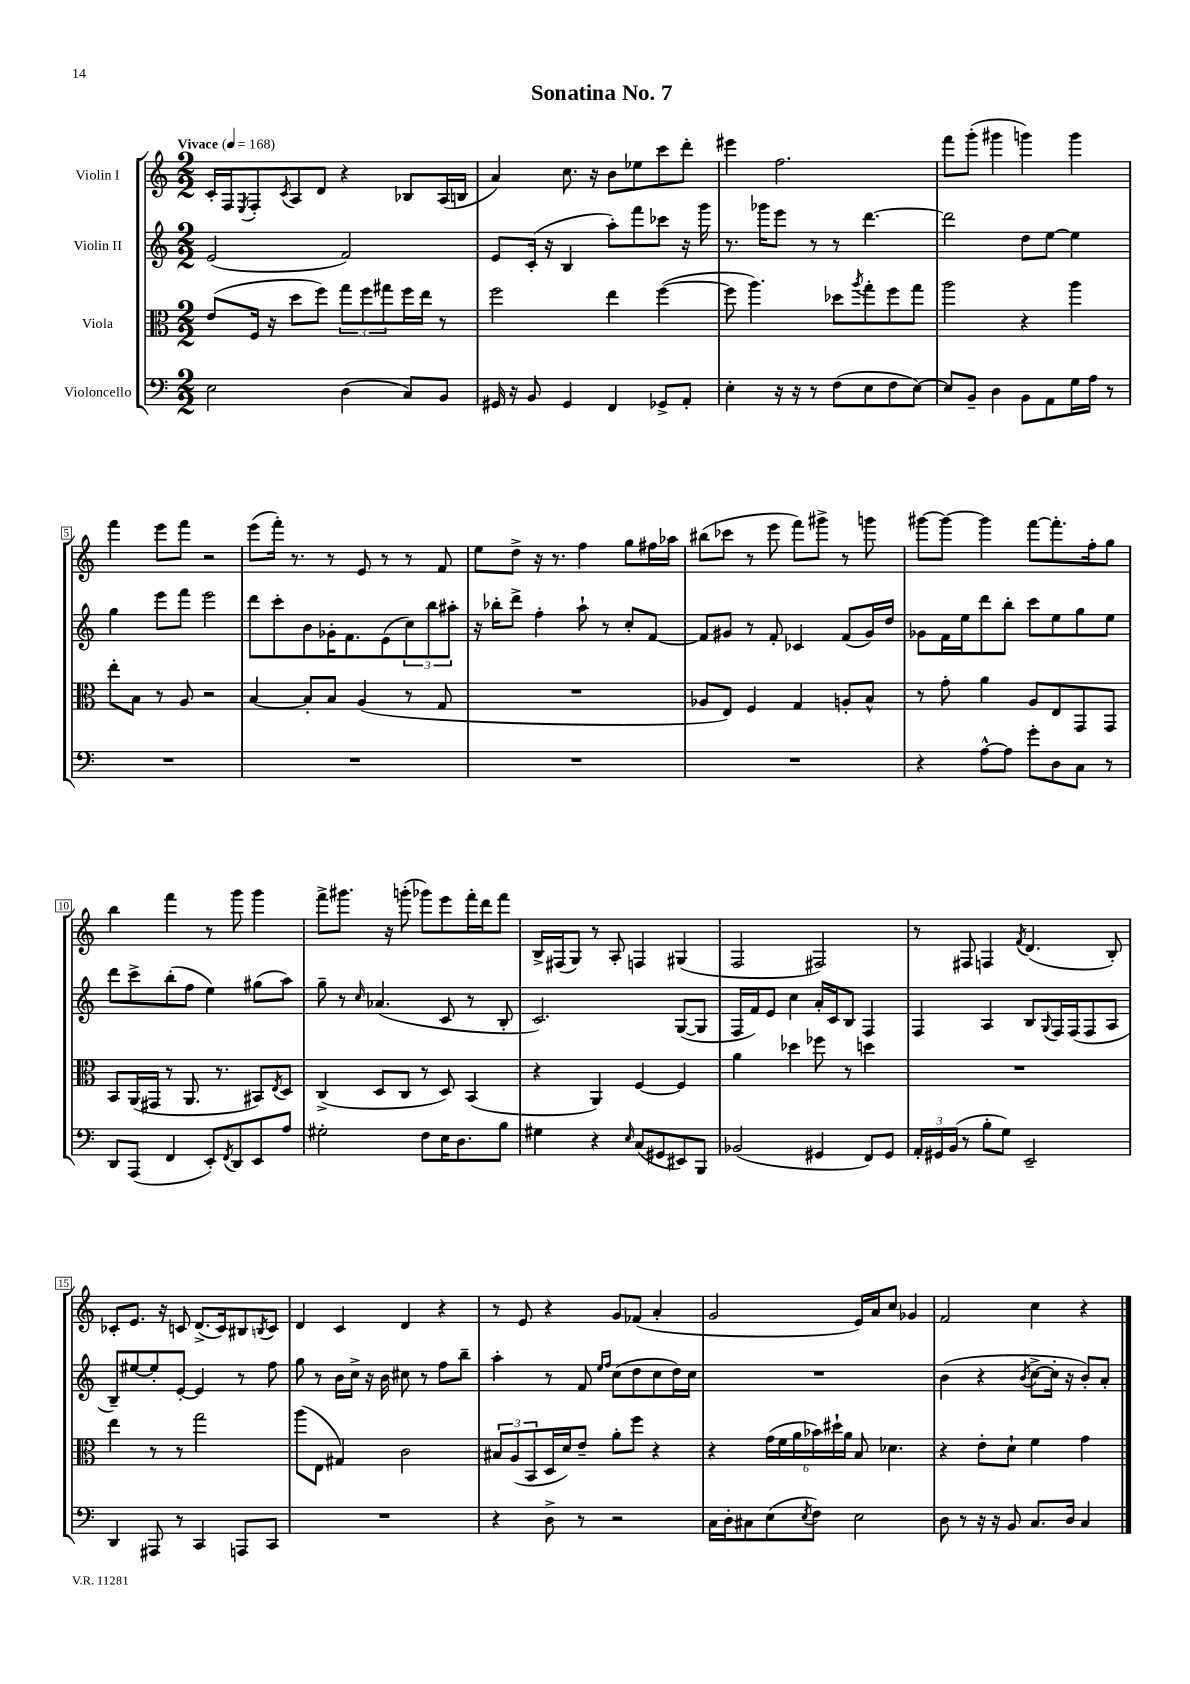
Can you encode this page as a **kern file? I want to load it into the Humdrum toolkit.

**kern	**kern	**kern	**kern
*staff4	*staff3	*staff2	*staff1
*clefF4	*clefC3	*clefG2	*clefG2
*k[]	*k[]	*k[]	*k[]
*M2/2	*M2/2	*M2/2	*M2/2
*MM168	*MM168	*MM168	*MM168
2E\	(8e/L	(2e/	16c'/LL
.	.	.	16F/J
.	.	.	8qE/
.	16F/Jk	.	8F'/
.	16r	.	.
.	.	.	8qc/
.	8dd\L	.	8A/
.	8ff\J)	.	8d/J
(4D\	12gg\L	2f/)	4r
.	12ff\	.	.
.	12gg#\	.	.
8C/L)	16ff\L	.	8B-/L
.	16ee\JJ	.	.
8BB/J	8r	.	(16A/L
.	.	.	16B/JJ
=	=	=	=
16GG#/	2ff\	8e/L	4a/)
16r	.	.	.
8BB/	.	(16c'/Jk	.
.	.	16r	.
4GG#/	.	4B/	8.cc\
.	.	.	16r
4FF/	4ee\	8aa'\L)	8b\L
.	.	8fff\	8ee-\
8GG-^/L	([4ff\	8ccc-\J	8ccc\
8AA'/J	.	16r	8ddd'\J
.	.	16ggg\	.
=	=	=	=
4E'\	8ff\]	8.r	4eee#\
.	4.aa\)	.	.
.	.	16ggg-\LK	.
16r	.	8eee\J	2.ff\
16r	.	.	.
8r	.	8r	.
(8F\L	8dd-\L	8r	.
.	8qaa/	.	.
8E\	8gg'\	[4.ddd\	.
8F\	8ff\	.	.
[8E\J)	8gg\J	.	.
=	=	=	=
8E/]L	2aa\	2ddd\]	8fff\L
8BB~/J	.	.	(8ggg'\J
4D\	.	.	4ggg#\
8BB\L	4r	8dd\L	4ggg\)
8AA\	.	[8ee\J	.
16G\L	4aa\	4ee\]	4ggg\
16A\JJ	.	.	.
8r	.	.	.
=	=	=	=
1r	8ee'\L	4gg\	4fff\
.	8B\J	.	.
.	8r	8eee\L	8eee\L
.	8A/	8fff\J	8fff\J
.	2r	2eee\	2r
=	=	=	=
1r	[4B/	8ddd\L	(8eee\L
.	.	8ccc'\	16fff'\Jk)
.	.	.	8.r
.	8B'/]L	8b\	.
.	8B/J	16g-'\K	8r
.	.	8.f\	.
.	(4A/	.	8e/
.	.	(8e\	8r
.	8r	12cc\)	8r
.	.	12bb\	.
.	8G/	.	8f/
.	.	12aa#'\J	.
=	=	=	=
1r	1r	16r	8ee\L
.	.	16bb-'\LK	.
.	.	8ddd^\J	8dd^\J
.	.	4ff'\	16r
.	.	.	8.r
.	.	8aa`\	4ff\
.	.	8r	.
.	.	8cc'/L	8gg\L
.	.	[8f/J	16ff#\L
.	.	.	16aa-\JJ
=	=	=	=
1r	8A-/L	8f/]L	(8bb#\L
.	8E/J)	8g#/J	8ccc-\J
.	4F/	8r	8r
.	.	8f'/	8eee\
.	4G/	4c-/	8fff\L)
.	.	.	8ggg#^\J
.	8A'/L	(8f/L	8r
.	8B^^/J	16g#/L)	8ggg\
.	.	16dd/JJ	.
=	=	=	=
4r	8r	8g-\L	[8ggg#\L
.	8g'\	16f\L	8ggg#\_J
.	.	16ee\J	.
[8A^^\L	4a\	8ddd\	4ggg#\]
8A\]J	.	8bb'\J	.
8g'\L	8A/L	8ccc\L	[8fff\L
8D\	8E/	8ee\	8.fff'\]
8C\J	8GG/	8gg\	.
.	.	.	16ff'\k
8r	8GG/J	8ee\J	8gg\J
=	=	=	=
8DD/L	8BB/L	8ddd\L	4bb\
(8AAA/J	(16AA/L	8ccc^\	.
.	16GG#/JJ	.	.
4FF/	8r	(8bb'\	4fff\
.	8.AA/	8ff\J	.
8EE'/L)	.	4ee\)	8r
.	8.r	.	.
8qFF/	.	.	.
8DD/	.	.	8ggg\
8EE/	8BB#/L)	(8gg#\L	4ggg\
.	8qE/	.	.
8A/J	8D/J	8aa\J)	.
=	=	=	=
2G#'\	(4C^/	8gg~\	8fff^\L
.	.	8r	8.ggg#\J
.	.	16qqcc/	.
.	8D/L	(4.a-/	.
.	.	.	16r
.	8C/J	.	(8ggg'\
8F\L	8r	.	8ggg-\L)
16E\K	8D/)	8c/	8eee\
8.D\	.	.	.
.	(4BB/	8r	16fff'\L
.	.	.	16ddd\J
8B\J	.	8B'/	8fff\J
=	=	=	=
4G#\	4r	2.c/)	16B^/LL
.	.	.	(16F#/J
.	.	.	8G/J)
4r	4AA/)	.	8r
.	.	.	8A'/
16qqE/	.	.	.
(8C/L	[4F/	.	4F/
8GG#/	.	.	.
8EE#/)	4F/]	([8G/L	(4G#/
8BBB/J	.	8G/]J	.
=	=	=	=
(2BB-/	4a\	16F/LL	2F/
.	.	16f/J)	.
.	.	8e/J	.
.	4dd-\	4cc\	.
4GG#/	8ff-\	16a'/LL	2F#/)
.	.	16c/J	.
.	8r	8B/J	.
8FF/L)	4dd\	4F/	.
8GG#/J	.	.	.
=	=	=	=
24AA'/LL	1r	4F/	8r
24GG#/	.	.	.
(24BB/JJ	.	.	.
8r	.	.	8F#/
8B'\L	.	4A/	4F/
8G\J)	.	.	.
.	.	.	8qf/
2EE~/	.	8B/L	(4.d/
.	.	8qqG/	.
.	.	16F/L	.
.	.	(16F/J	.
.	.	8F/	.
.	.	8A/J	8B'/)
=	=	=	=
4DD/	4ee\	8B~/L)	8c-'/L
.	.	[8ee#/	8.e/J
8AAA#/	8r	8ee#'/]	.
.	.	.	16r
8r	8r	[8e'/J	8c/
4CC/	2gg\	4e/]	(8.d^/L
.	.	.	16c/k)
8AAA/L	.	8r	8B#/
.	.	.	8qB/
8CC/J	.	8ff\	8c/J
=	=	=	=
1r	(8aa\L	8gg\	4d/
.	8E\J	8r	.
.	4G#/)	16b\LL	4c/
.	.	16cc^\JJ	.
.	.	16r	.
.	.	16b\	.
.	2c\	8cc#\	4d/
.	.	8r	.
.	.	8ff\L	4r
.	.	8bb~\J	.
=	=	=	=
4r	12B#/L	4aa'\	8r
.	(12A/	.	.
.	.	.	8e/
.	12BB/	.	.
8D^\	16D/L	8r	4r
.	16d/J)	.	.
8r	8e~/J	8f/	.
.	.	16qqee/LL	.
.	.	16qqff/JJ	.
2r	8a'\L	(8cc\L	8g/L
.	8ff\J	8dd\	(8f-/J
.	4r	8cc\	4a'/
.	.	16dd\L)	.
.	.	16cc\JJ	.
=	=	=	=
16C\LL	4r	1r	2g/
16D'\J	.	.	.
8C#\	.	.	.
(8E\	(24g\LL	.	.
.	24f\	.	.
.	24a\	.	.
8qE/	.	.	.
8F\J)	24b-\)	.	.
.	24dd#`\	.	.
.	24a\JJ	.	.
2E\	8B/	.	16e/LL)
.	.	.	16a/J
.	4.d-\	.	8cc/J
.	.	.	4g-/
=	=	=	=
8D\	4r	(4b\	2f/
8r	.	.	.
16r	8e'\L	4r	.
16r	.	.	.
8BB/	8d`\J	.	.
.	.	8qb/	.
8.C/L	4f\	[8cc^\L	4cc\
.	.	16cc'\]Jk	.
16D/Jk	.	16r	.
4C/	4g\	8b'/L)	4r
.	.	8a'/J	.
==	==	==	==
*-	*-	*-	*-
